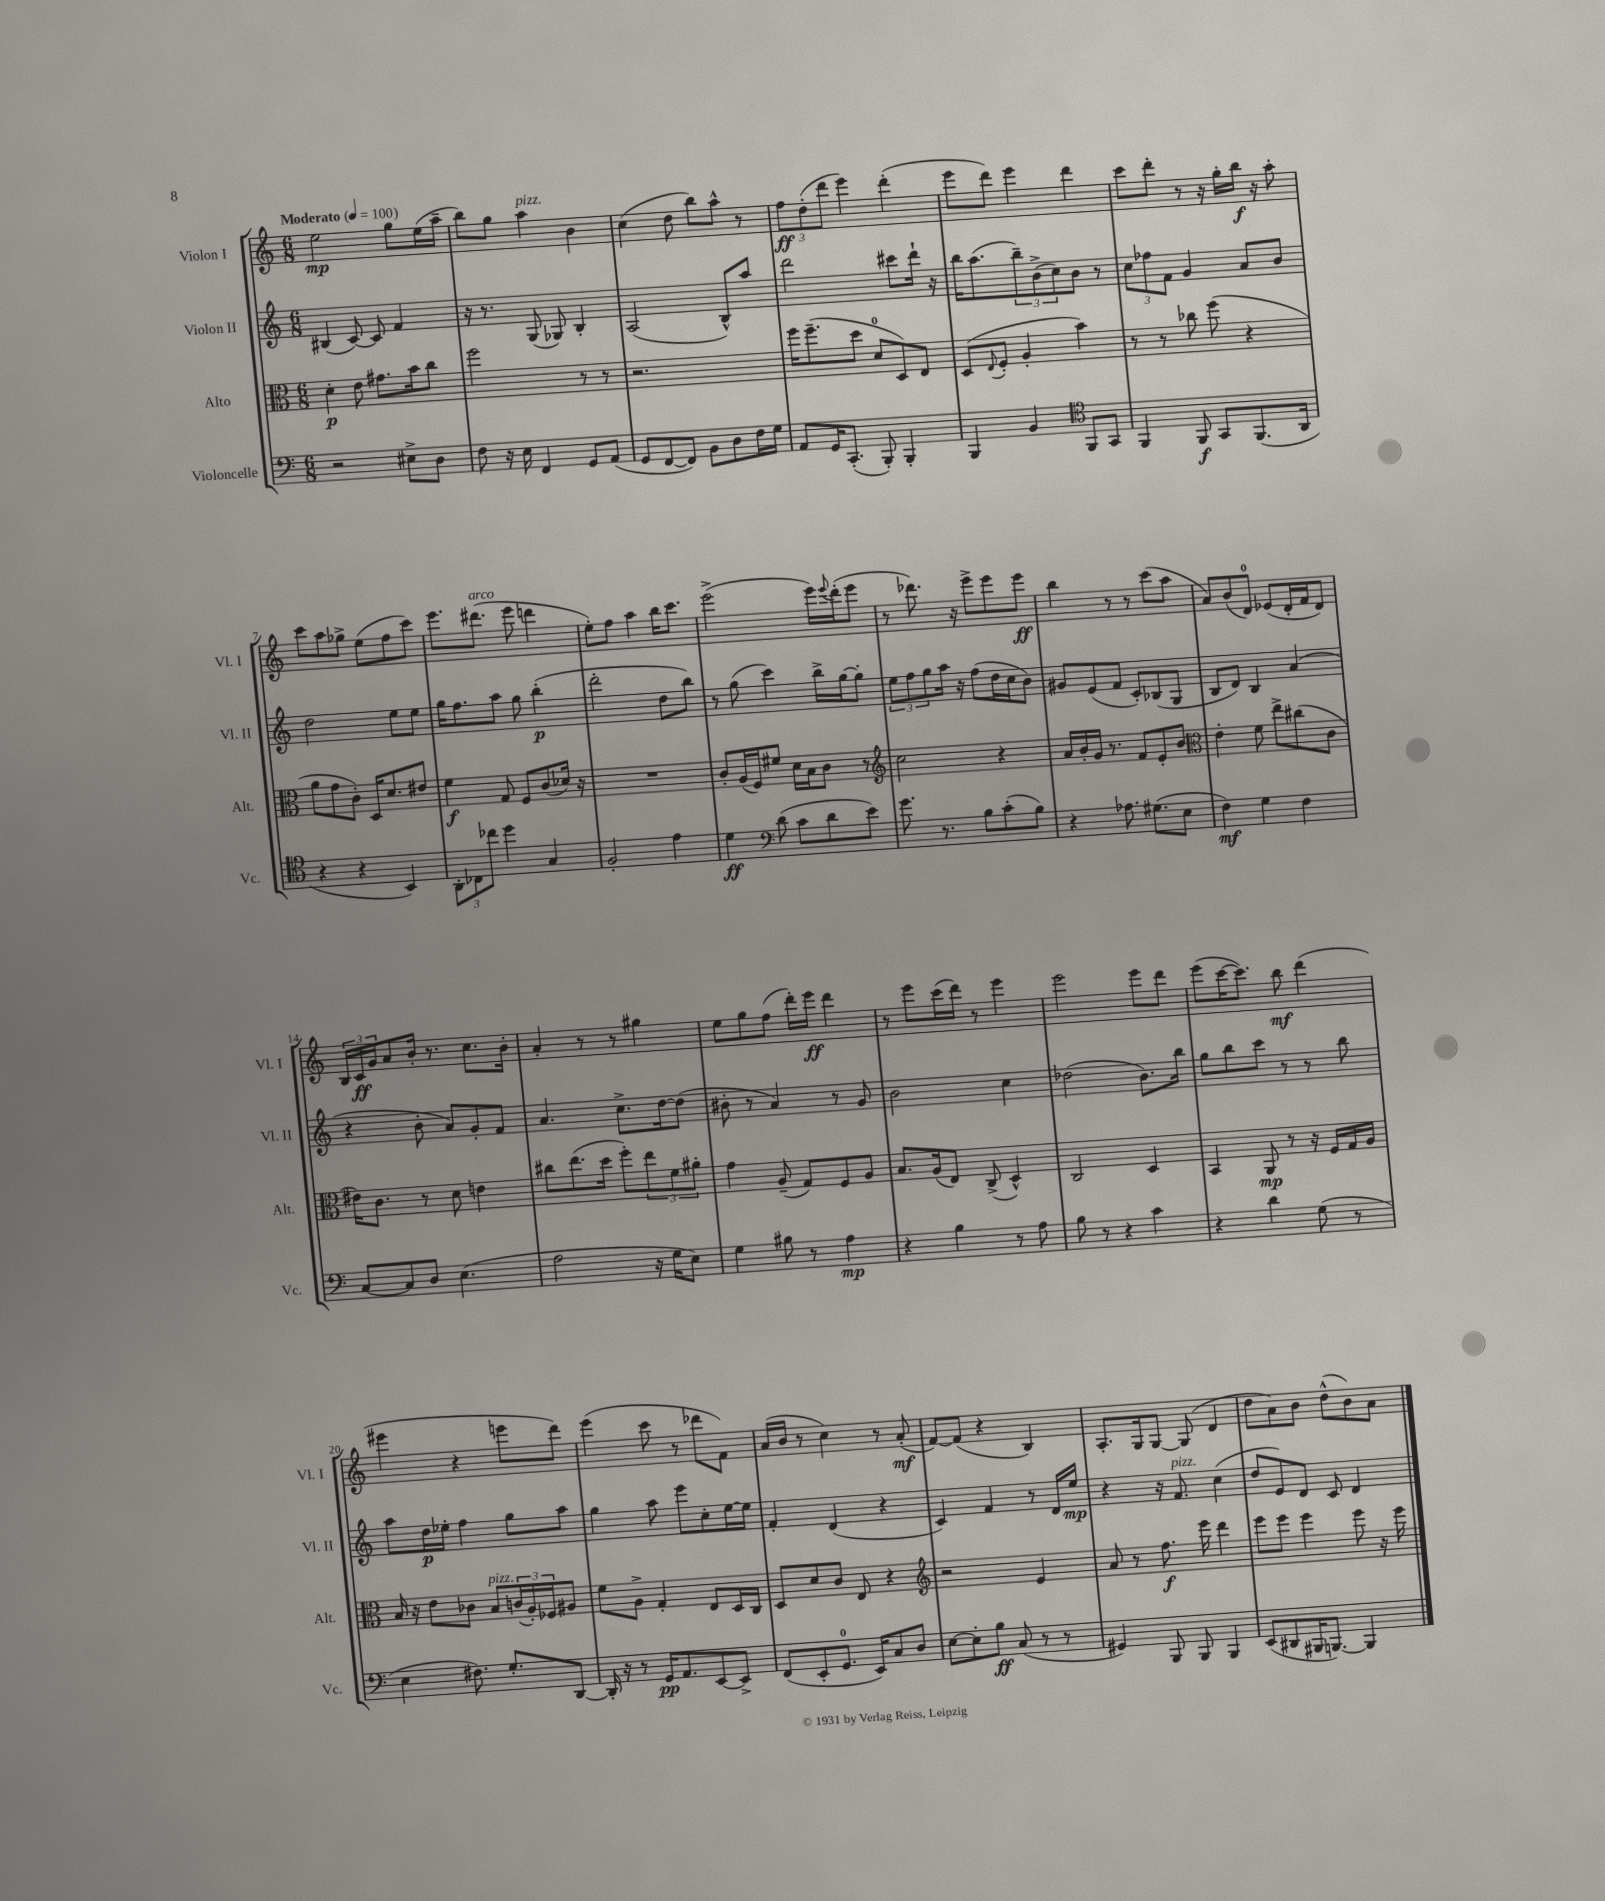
<<
\new StaffGroup <<
\new Staff = "s0" \with { instrumentName = "Violon I" shortInstrumentName = "Vl. I" } {
    \clef treble \key c \major \numericTimeSignature \time 6/8 \tempo "Moderato" 4 = 100
    e''2\mp g''8 e''16( a''16-- |
    b''8) g''8 a''4^\markup { \italic "pizz." } b'4 |
    c''4( d''8 b''8) a''8-^ r8 |
    \tuplet 3/2 { f''8\ff d''8-.( d'''8 } e'''4) d'''4-.( |
    e'''8 d'''8) e'''4 d'''4 |
    c'''8 d'''8-. r8 r16 g''16-. b''16\f r16 a''8-. |
    c'''8 a''8 ges''8-> e''8( f''8 c'''8) |
    e'''8. dis'''8.^\markup { \italic "arco" }( e'''8 d'''4 |
    e''8-.) f''8 a''4 b''16 c'''8. |
    e'''2->( e'''16) \appoggiatura { e'''8 } d'''16-.( e'''8 |
    r8 des'''8.) r16 e'''8-> e'''8 e'''8\ff |
    b''4 r8 r8 c'''8( a''8 |
    a'8) b'8( d'8-0) ees'8( d'16-. f'16 d'8) |
    \tuplet 3/2 { b16 c'16\ff g'16 } a'8 b'16-. r8. c''8. b'16-. |
    a'4-. r8 r8 gis''4 |
    e''8 g''8 f''8( d'''16-.) e'''16\ff d'''4 |
    r8 e'''8 c'''16( d'''16) r8 e'''4 |
    e'''2 e'''8 d'''8 |
    e'''8( c'''16~ c'''8.) b''8\mf d'''4( |
    eis'''4 r4 e'''8 d'''8) |
    e'''4( c'''8 r8 des'''8 f'8) |
    a'16( b'16 r8 c''4) r8 a'8-.\mf( |
    f'8~) f'8( r4 b4) |
    a8.-. g16 g8~ g8( d'4 |
    d''8 a'8) b'8 d''8-^( b'8) a'8 \bar "|." |
}
\new Staff = "s1" \with { instrumentName = "Violon II" shortInstrumentName = "Vl. II" } {
    \clef treble \key c \major \numericTimeSignature \time 6/8
    bis4( c'8~) c'8 f'4 |
    r16 r8. g8( ges8) b4-. |
    a2( b8-^) a''8 |
    d'''2 cis'''8 d'''16-! r16 |
    b''16 a''8.( \tuplet 3/2 { b''8--) b'8->( c''8) } b'8 r8 |
    \tuplet 3/2 { c''8 fes''8 f'8 } g'4 a'8 b'8 |
    d''2 e''8 e''8 |
    g''16 f''8. a''8 g''8 b''4-.\p( |
    d'''2-. d''8 b''8) |
    r8 g''8( c'''4) b''16-> g''16~ g''8-. |
    \tuplet 3/2 { e''8 f''8 g''8 } a''16 r16 f''8( d''16 c''16 b'8) |
    gis'8 e'8( f'8 c'8-.) bes8( g8 |
    b8 d'8) b4 a'4( |
    r4 b'8-. a'8) g'8-. f'8 |
    a'4. c''8.-> d''16~ d''8( |
    bis'8-. r8 a'4) r8 g'8 |
    b'2 c''4 |
    des''2( b'8.) b''16 |
    g''8 b''8 c'''8 r8 r8 b''8 |
    a''8 d''16\p ees''16-. f''4 g''8 a''8 |
    g''4 a''8 e'''8 c''8-. e''16~ e''16 |
    f'4-. d'4( r4 |
    c'4) f'4 r8 d'16 e''16\mp |
    r4 r16 f'8.^\markup { \italic "pizz." } c''4( |
    d''8 e'8) d'8 c'8 d'4 \bar "|." |
}
\new Staff = "s2" \with { instrumentName = "Alto" shortInstrumentName = "Alt." } {
    \clef alto \key c \major \numericTimeSignature \time 6/8
    d'4-.\p e'8 gis'8. b'16 c''8 |
    f''2 r8 r8 |
    r2. |
    f''16 f''8.--( d''8 d'8-0 d8) e8 |
    d8( \appoggiatura { e8 } f8-. a4-. b'4) |
    r8 r8 ces''8 f''8( r4 |
    a'8 g'8 c'8-.) d16 d'8. eis'8 |
    f'4\f g8 f8 c'8( des'16) r16 |
    R2. |
    c'8-. a16( f16) fis'8 d'16 b16 c'8 r8 |
    \clef treble c''2 r4 |
    a'16 b'16-. g'16 r8. f'8 e'8-. b'8 |
    \clef alto e'4-. f'8 e''8-> cis''8( c'8 |
    eis'16) c'8. r8 d'8 e'4 |
    cis''8 e''8.( d''16 f''8-.) \tuplet 3/2 { e''8 f'8 ais'8-. } |
    g'4 a8--( g8) f8 a8 |
    b8. a16( e8) c8->( d4-^) |
    c2 d4 |
    b,4 a,8\mp r8 r16 f16 g16 a16 |
    b16 r16 e'8 ces'8 b8^\markup { \italic "pizz." } \tuplet 3/2 { c'16( a16-.) fes16 } ais8 |
    f'8 a8-> g4-. e8 d16 c16 |
    d8 d'8 c'8 e8 r4 |
    \clef treble r2 e'4 |
    a'8 r8 f''8.\f e'''16 d'''4 |
    e'''8 e'''8 e'''4 e'''8 r16 e'''16 \bar "|." |
}
\new Staff = "s3" \with { instrumentName = "Violoncelle" shortInstrumentName = "Vc." } {
    \clef bass \key c \major \numericTimeSignature \time 6/8
    r2 eis8-> d8 |
    f8 r16 e16 f,4 g,8 a,8( |
    g,8 f,8~ f,8) b,8 d8 f16 g16 |
    a,8 g,16 c,8.-.( b,,8-.) b,,4-. |
    b,,4 b,4 \clef tenor f,8 g,8 |
    f,4 f,8\f g,8 f,8.( a,16 |
    r4 r4 b,4) |
    \tuplet 3/2 { a,8-. ces8 ces''8 } d''4 g4 |
    f2-. e'4 |
    d'4\ff \clef bass d'8( c'8 d'8 e'8) |
    g'8. r8. b8 c'8-.( b8) |
    r4 aes8. gis8.( e8 |
    f4\mf) g4 f4 |
    c8~ c8 d8 e4.( |
    a2 r16 g16 e8) |
    g4 bis8 r8 a4\mp |
    r4 b4 r8 a8 |
    b8 r8 r4 c'4 |
    r4 d'4 g8( r8 |
    e4 fis8.) g8.-. d,8~ |
    d,16-. r16 r8 g,16\pp a,8. e,8~ e,8-> |
    f,8( e,8-. g,8.-0 e,16) c8 d8 |
    e8~ e8-. b8\ff c8( r8 r8 |
    gis,4) b,,8 b,,8 b,,4 |
    e,8( dis,8 bis,,16 b,,8.~) b,,4 \bar "|." |
}
>>
>>
